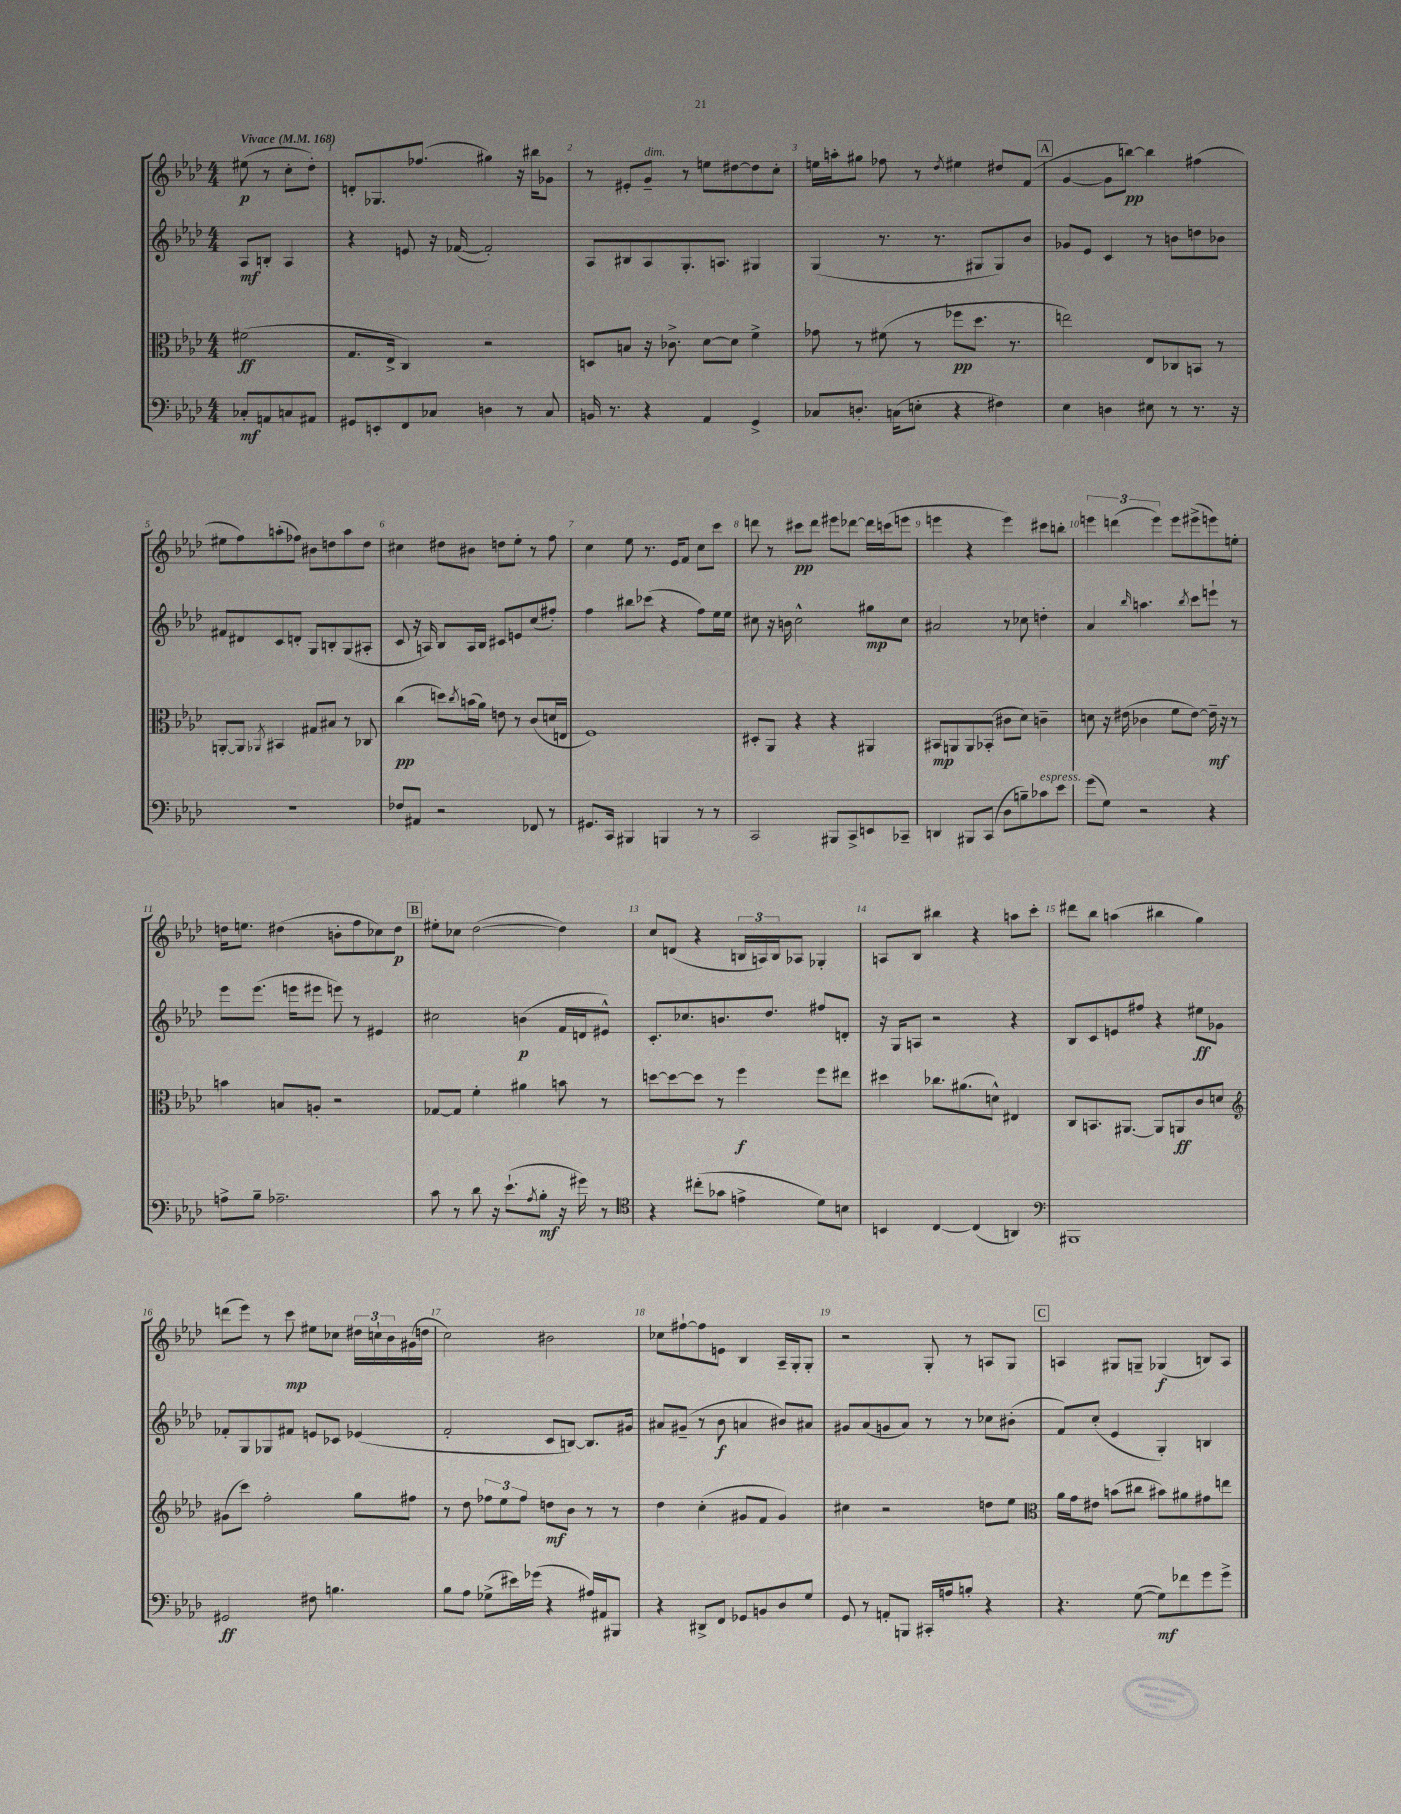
<<
\new StaffGroup <<
\new Staff = "s0" {
    \clef treble \key aes \major \numericTimeSignature \time 4/4 \partial 2 \tempo "Vivace" 4 = 168
    eis''8\p( r8 c''8-. des''8-.) |
    d'8-. ges8. fes''8.( gis''4) r16 bis''16 ges'8 |
    r8 eis'8-. g'8--^\markup { \italic "dim." } r8 e''8 dis''8~ dis''8 c''8-. |
    e''16 a''16-. gis''8 fes''8 r8 \acciaccatura { des''8 } eis''4 dis''8 f'8( |
    \mark \markup { \box "A" } g'4~ g'8 b''8~\pp) b''4 fis''4( |
    eis''8 f''8) a''8-.( fes''8) bis'8 d''8 a''8 d''8 |
    cis''4 dis''8 bis'8 d''8 ees''8-. r8 f''8 |
    c''4 ees''8 r8. ees'16 f'8 c''8 c'''8 |
    d'''8 r8 cis'''8\pp d'''8 eis'''8 des'''8~ des'''16 c'''16( e'''8 |
    e'''4 r4 e'''4) cis'''8 b''8-. |
    \tuplet 3/2 { e'''4 d'''4( e'''4) } e'''8 eis'''8->( e'''8) e''8-. |
    d''16 e''8. dis''4( b'8-. f''8 ces''8) dis''8\p |
    \mark \markup { \box "B" } eis''8-. ces''8 des''2~( des''4) |
    c''8 d'8( r4 \tuplet 3/2 { b16 a16) b16 } aes8 ges4-. |
    a8 bes8 bis''4 r4 a''8 c'''8-. |
    dis'''8 bes''8 a''4( bis''4 g''4) |
    d'''8( ees'''8) r8 c'''8\mp eis''8 ces''8 \tuplet 3/2 { dis''16 c''16-! bes'16 } gis'16( d''16 |
    c''2) bis'2 |
    ces''8 fis''8~-! fis''8 e'8 bes4 aes16-- g16-. g8-. |
    r2 g8-. r8 a8 g8 |
    \mark \markup { \box "C" } a4 gis8 g8-- ges4\f( b8) a8 \bar "|." |
}
\new Staff = "s1" {
    \clef treble \key aes \major \numericTimeSignature \time 4/4 \partial 2
    aes8\mf b8-. aes4 |
    r4 e'8 r16 fes'16~( fes'2-.) |
    aes8 bis8 aes8 g8.-. a8. gis4 |
    g4( r8. r8. gis8 gis8) bes'8 |
    \mark \markup { \box "A" } ges'8 ees'8 c'4 r8 b'8 d''8 bes'8 |
    fis'8 dis'8 c'8 d'8-. g8 b8-. g8( ais8-. |
    c'8 r16 a16) bes8 a16 bes16 cis'8 e'8 c''8( fis''8-.) |
    f''4 bis''8 ces'''8( r4 f''8) ees''16 ees''16 |
    cis''8 r16 b'16 cis''2-^ gis''8\mp cis''8 |
    ais'2 r8 ces''8 d''4-. |
    aes'4 \grace { bes''16 } a''4. \acciaccatura { bes''8 } c'''8 e'''8-! r8 |
    ees'''8 ees'''8.( e'''16 eis'''8 e'''8) r8 eis'4 |
    \mark \markup { \box "B" } cis''2 b'4\p( f'16 d'16 eis'8-^) |
    c'8.-. ces''8. b'8. des''8. fis''8 d'8-. |
    r16 g16 a8 r2 r4 |
    bes8 c'8 e'8 fis''8 r4 eis''8\ff ges'8 |
    fes'8-. g8 ges8 fis'8 e'8 ces'8 ees'4( |
    f'2-. c'8 b8~) b8. gis'16 |
    ais'8 gis'8--( r8 bes'8\f a'4 bis'8) ais'8 |
    gis'8 aes'8( g'8 aes'8) r8 r8 ces''8 bis'8-.( |
    \mark \markup { \box "C" } f'8) c''8-.( ees'4 g4-.) b4 \bar "|." |
}
\new Staff = "s2" {
    \clef alto \key aes \major \numericTimeSignature \time 4/4 \partial 2
    fis'2\ff( |
    g8. ees16-> c4) r2 |
    d8 b8 r16 ces'8.-> des'8~ des'8 f'4-> |
    ges'8 r8 fis'8( r8 fes''8\pp des''8. r8. |
    \mark \markup { \box "A" } e''2) ees8 ces8 b,8 r8 |
    a,8~-. a,8 \acciaccatura { aes,8 } bis,4 gis8 bis8 r8 ces8 |
    c''4\pp( d''8) \acciaccatura { c''8 } b'16( aes'16) e'8 r8 c'8( d'16 e16 |
    f1) |
    dis8-. aes,8 r4 r4 ais,4 |
    bis,8\mp a,8 a,8 bes,8-.( cis'8 des'8) c'4-- |
    d'8 r16 eis'16( ces'4 f'8 eis'8~) eis'16--\mf r16 r8 |
    b'4 b8 a8-. r2 |
    \mark \markup { \box "B" } ges8~ ges8 f'4-. ais'4 b'8 r8 |
    d''8~ d''8~ d''8 r8 f''4\f f''8 eis''8 |
    dis''4 ces''8. ais'8.( d'8-^) eis4 |
    c8 b,8. ais,8.~ ais,8 a,8\ff c'8 d'8 |
    \clef treble gis'8( c'''8) f''2-. g''8 fis''8 |
    r8 des''8 \tuplet 3/2 { fes''8 ees''8 fes''8 } d''8\mf bes'8 r8 r8 |
    des''4 c''4-.( gis'8 f'8 gis'4) |
    cis''4 r2 d''8 ees''8 |
    \mark \markup { \box "C" } \clef alto aes'16 g'16 eis'8 b'8( cis''8 bis'8) ais'8 gis'8 e''8 \bar "|." |
}
\new Staff = "s3" {
    \clef bass \key aes \major \numericTimeSignature \time 4/4 \partial 2
    ces8-.\mf a,8 c8 ais,8 |
    gis,8 e,8-. f,8 ces8 d4 r8 ces8 |
    b,16 r8. r4 aes,4 g,4-> |
    ces8 d8.-. c16( e8-. r4 fis4) |
    \mark \markup { \box "A" } ees4 d4 eis8 r8 r8. r16 |
    R1 |
    fes8 ais,8 r2 fes,8 r8 |
    gis,8. c,16 bis,,4 b,,4 r8 r8 |
    c,2 bis,,8 c,8-> e,8 ces,8-- |
    d,4 bis,,8 c,8( des8 b8--) ces'8^\markup { \italic "espress." } ees'8 |
    g'8( g8) r2 r4 |
    a8-> bes8-- aes2.-- |
    \mark \markup { \box "B" } c'8 r8 des'8 r16 ees'8.-!( \acciaccatura { aes8 } bes8-.\mf r16 gis'16) r8 |
    \clef tenor r4 cis''8-.( ges'8 e'4-> des'8) b8 |
    b,4 c4~ c4( a,4) |
    \clef bass bis,,1 |
    gis,2\ff fis8 b4. |
    bes8 aes8 ges8->( eis'16) ges'16( r4 ais16) ais,16 bis,,8 |
    r4 dis,8-> f,8 ges,8 b,8 des8 g8 |
    g,8 r8 a,8-. b,,8 cis,16-. a16 b8-. r4 |
    \mark \markup { \box "C" } r4. g8~( g8\mf) fes'8 g'8 g'8-> \bar "|." |
}
>>
>>
\layout { \context { \Score \override BarNumber.break-visibility = ##(#f #t #t) barNumberVisibility = #all-bar-numbers-visible } }
